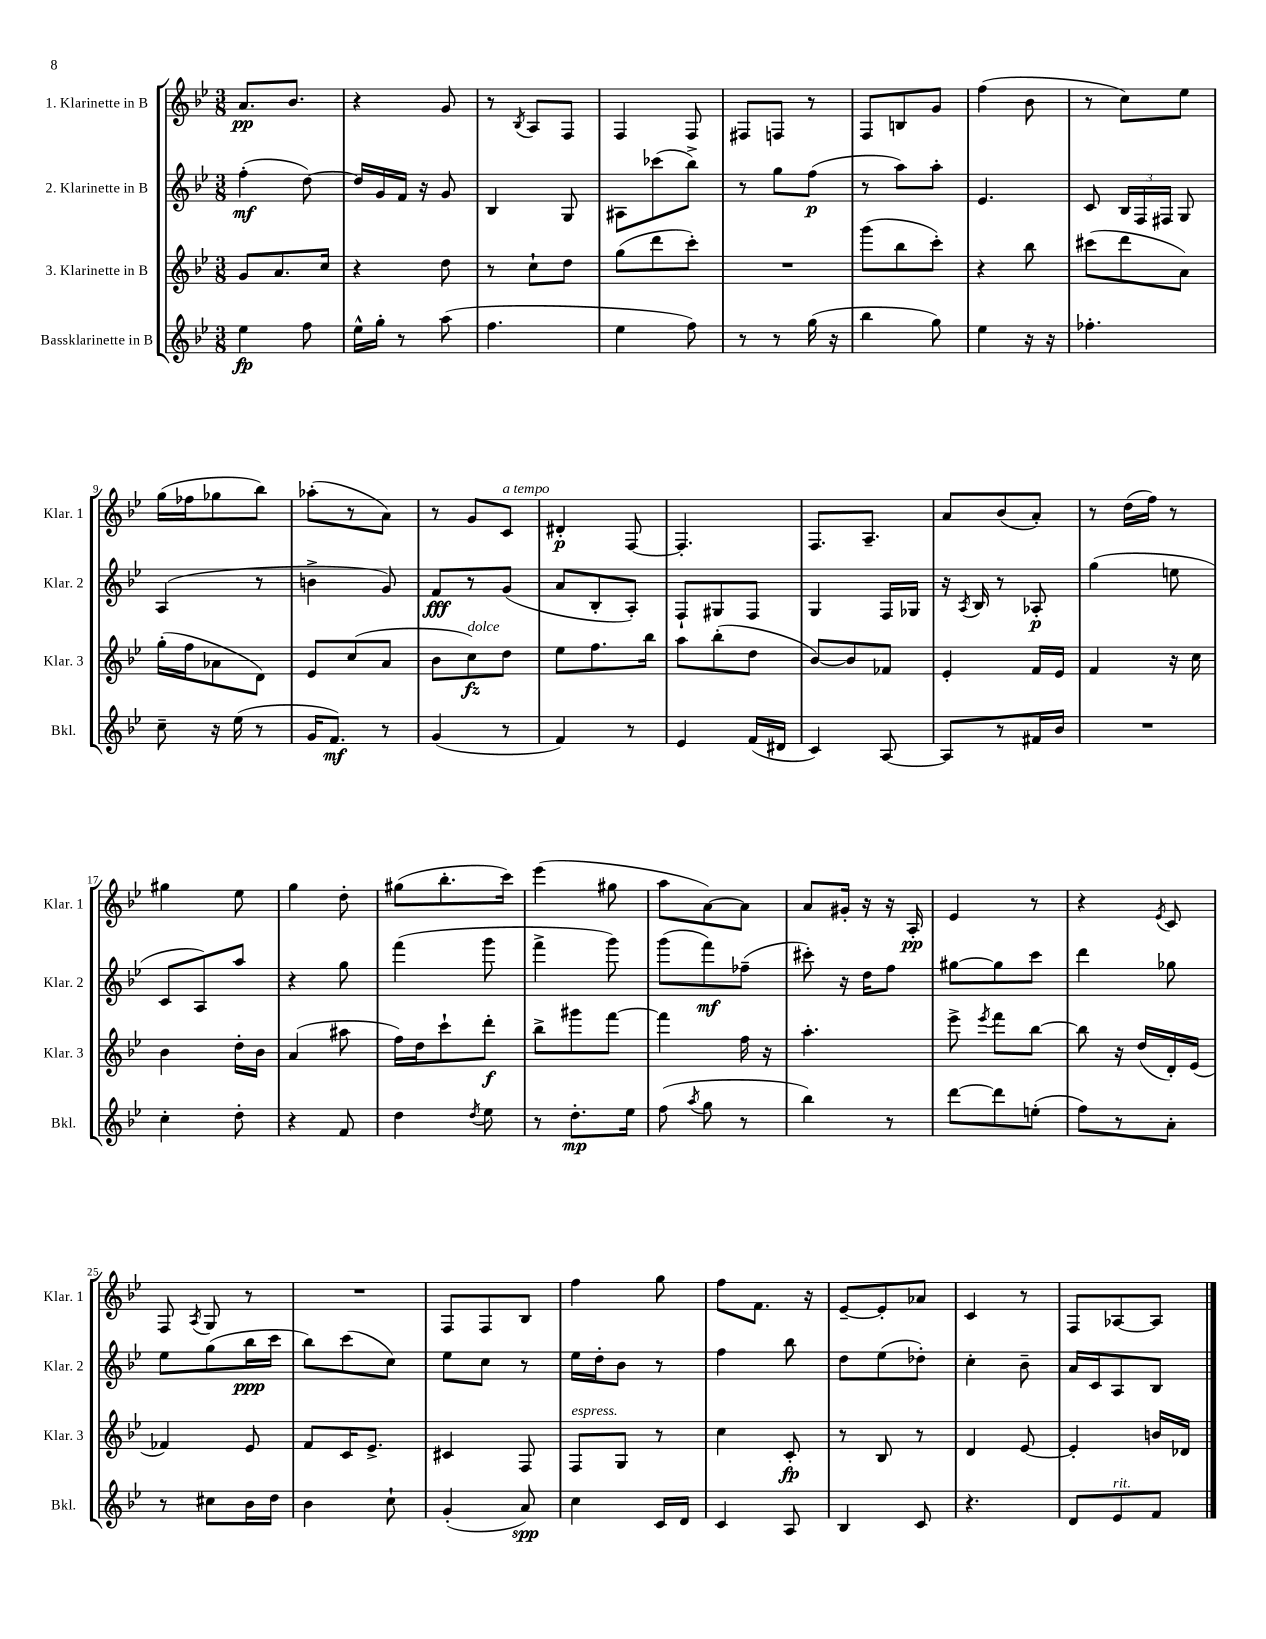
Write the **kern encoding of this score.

**kern	**kern	**kern	**kern
*staff4	*staff3	*staff2	*staff1
*clefG2	*clefG2	*clefG2	*clefG2
*k[b-e-]	*k[b-e-]	*k[b-e-]	*k[b-e-]
*M3/8	*M3/8	*M3/8	*M3/8
4ee-	8g	(4ff'	8.a
.	8.a	.	.
.	.	.	8.b-
8ff	.	[8dd)	.
.	16cc	.	.
=	=	=	=
16ee-^^	4r	16dd]	4r
16gg'	.	16g	.
8r	.	16f	.
.	.	16r	.
(8aa	8dd	8g	8g
=	=	=	=
4.ff	8r	4B-	8r
.	.	.	8qB-
.	8cc`	.	8A
.	8dd	8G	8F
=	=	=	=
4ee-	(8gg	8A#	4F
.	8ddd	(8ccc-	.
8ff)	8ccc')	8bb-^)	8F
=	=	=	=
8r	4.r	8r	8F#
8r	.	8gg	8F
(16gg	.	(8ff	8r
16r	.	.	.
=	=	=	=
4bb-	(8ggg	8r	8F
.	8bb-	8aa)	8B
8gg)	8ccc')	8aa'	8g
=	=	=	=
4ee-	4r	4.e-	(4ff
16r	8bb-	.	8b-
16r	.	.	.
=	=	=	=
4.ff-'	(8ccc#	8c	8r
.	8ddd	24B-	8cc)
.	.	24F	.
.	.	24F#	.
.	8a)	8G	8ee-
=	=	=	=
8cc~	(16gg'	(4A	(16gg
.	16ff	.	16ff-
16r	8a-	.	8gg-
(16ee-	.	.	.
8r	8d)	8r	8bb-)
=	=	=	=
16g	8e-	4b^	(8aa-'
8.f)	.	.	.
.	(8cc	.	8r
8r	8a	8g)	8a)
=	=	=	=
(4g	8b-	8f	8r
.	8cc)	8r	8g
8r	8dd	(8g	8c
=	=	=	=
4f)	8ee-	8a	4d#'
.	8.ff	8B-'	.
8r	.	8A')	[8F
.	16bb-	.	.
=	=	=	=
4e-	8aa	8F`	4.F']
.	(8bb-'	8G#	.
(16f	8dd	8F	.
16d#	.	.	.
=	=	=	=
4c)	[8b-)	4G	8.F
.	8b-]	.	.
.	.	.	8.A~
[8A	8f-	16F	.
.	.	16G-	.
=	=	=	=
8A]	4e-'	16r	8a
.	.	8qA	.
.	.	16B-	.
8r	.	8r	(8b-
16f#	16f	8A-'	8a')
16b-	16e-	.	.
=	=	=	=
4.r	4f	(4gg	8r
.	.	.	(16dd
.	.	.	16ff)
.	16r	8ee	8r
.	16cc	.	.
=	=	=	=
4cc'	4b-	8c	4gg#
.	.	8A)	.
8dd'	16dd'	8aa	8ee-
.	16b-	.	.
=	=	=	=
4r	(4a	4r	4gg
8f	8aa#	8gg	8dd'
=	=	=	=
4dd	16ff)	(4fff	(8gg#
.	16dd	.	.
.	8ccc`	.	8.bb-'
8qdd	.	.	.
8ee-	8ddd'	8ggg	.
.	.	.	16ccc)
=	=	=	=
8r	8bb-^	4fff^	(4eee-
8.dd'	8ggg#	.	.
.	[8fff	8ggg)	8gg#
16ee-	.	.	.
=	=	=	=
(8ff	4fff]	(8ggg	8aa
8qaa	.	.	.
8gg	.	8fff)	[8a)
8r	16ff	(8ff-~	8a]
.	16r	.	.
=	=	=	=
4bb-)	4.aa'	8ccc#')	8a
.	.	16r	16g#'
.	.	16dd	16r
8r	.	8ff	16r
.	.	.	16A'
=	=	=	=
[8ddd	8eee-^	[8gg#	4e-
.	8qeee-	.	.
8ddd]	8fff	8gg#]	.
(8ee'	[8bb-	8ccc	8r
=	=	=	=
8ff)	8bb-]	4ddd	4r
8r	16r	.	.
.	(16dd	.	.
.	.	.	8qe-
8a'	16d')	8gg-	8c
.	(16e-	.	.
=	=	=	=
8r	4f-)	8ee-	8F
.	.	.	8qA
8cc#	.	(8gg	8G
16b-	8e-	16bb-	8r
16dd	.	16ccc	.
=	=	=	=
4b-	8f	8bb-)	4.r
.	16c	(8ccc	.
.	8.e-^	.	.
8cc`	.	8cc)	.
=	=	=	=
(4g'	4c#	8ee-	8F
.	.	8cc	8F
8a)	8F	8r	8B-
=	=	=	=
4cc	8F	16ee-	4ff
.	.	16dd'	.
.	8G	8b-	.
16c	8r	8r	8gg
16d	.	.	.
=	=	=	=
4c	4cc	4ff	8ff
.	.	.	8.f
8A	8c'	8bb-	.
.	.	.	16r
=	=	=	=
4B-	8r	8dd	[8e-~
.	8B-	(8ee-	8e-']
8c	8r	8dd-')	8a-
=	=	=	=
4.r	4d	4cc'	4c
.	[8e-	8b-~	8r
=	=	=	=
8d	4e-']	16a	8F
.	.	16c	.
8e-	.	8A	[8A-
8f	16b	8B-	8A-]
.	16d-	.	.
==	==	==	==
*-	*-	*-	*-
